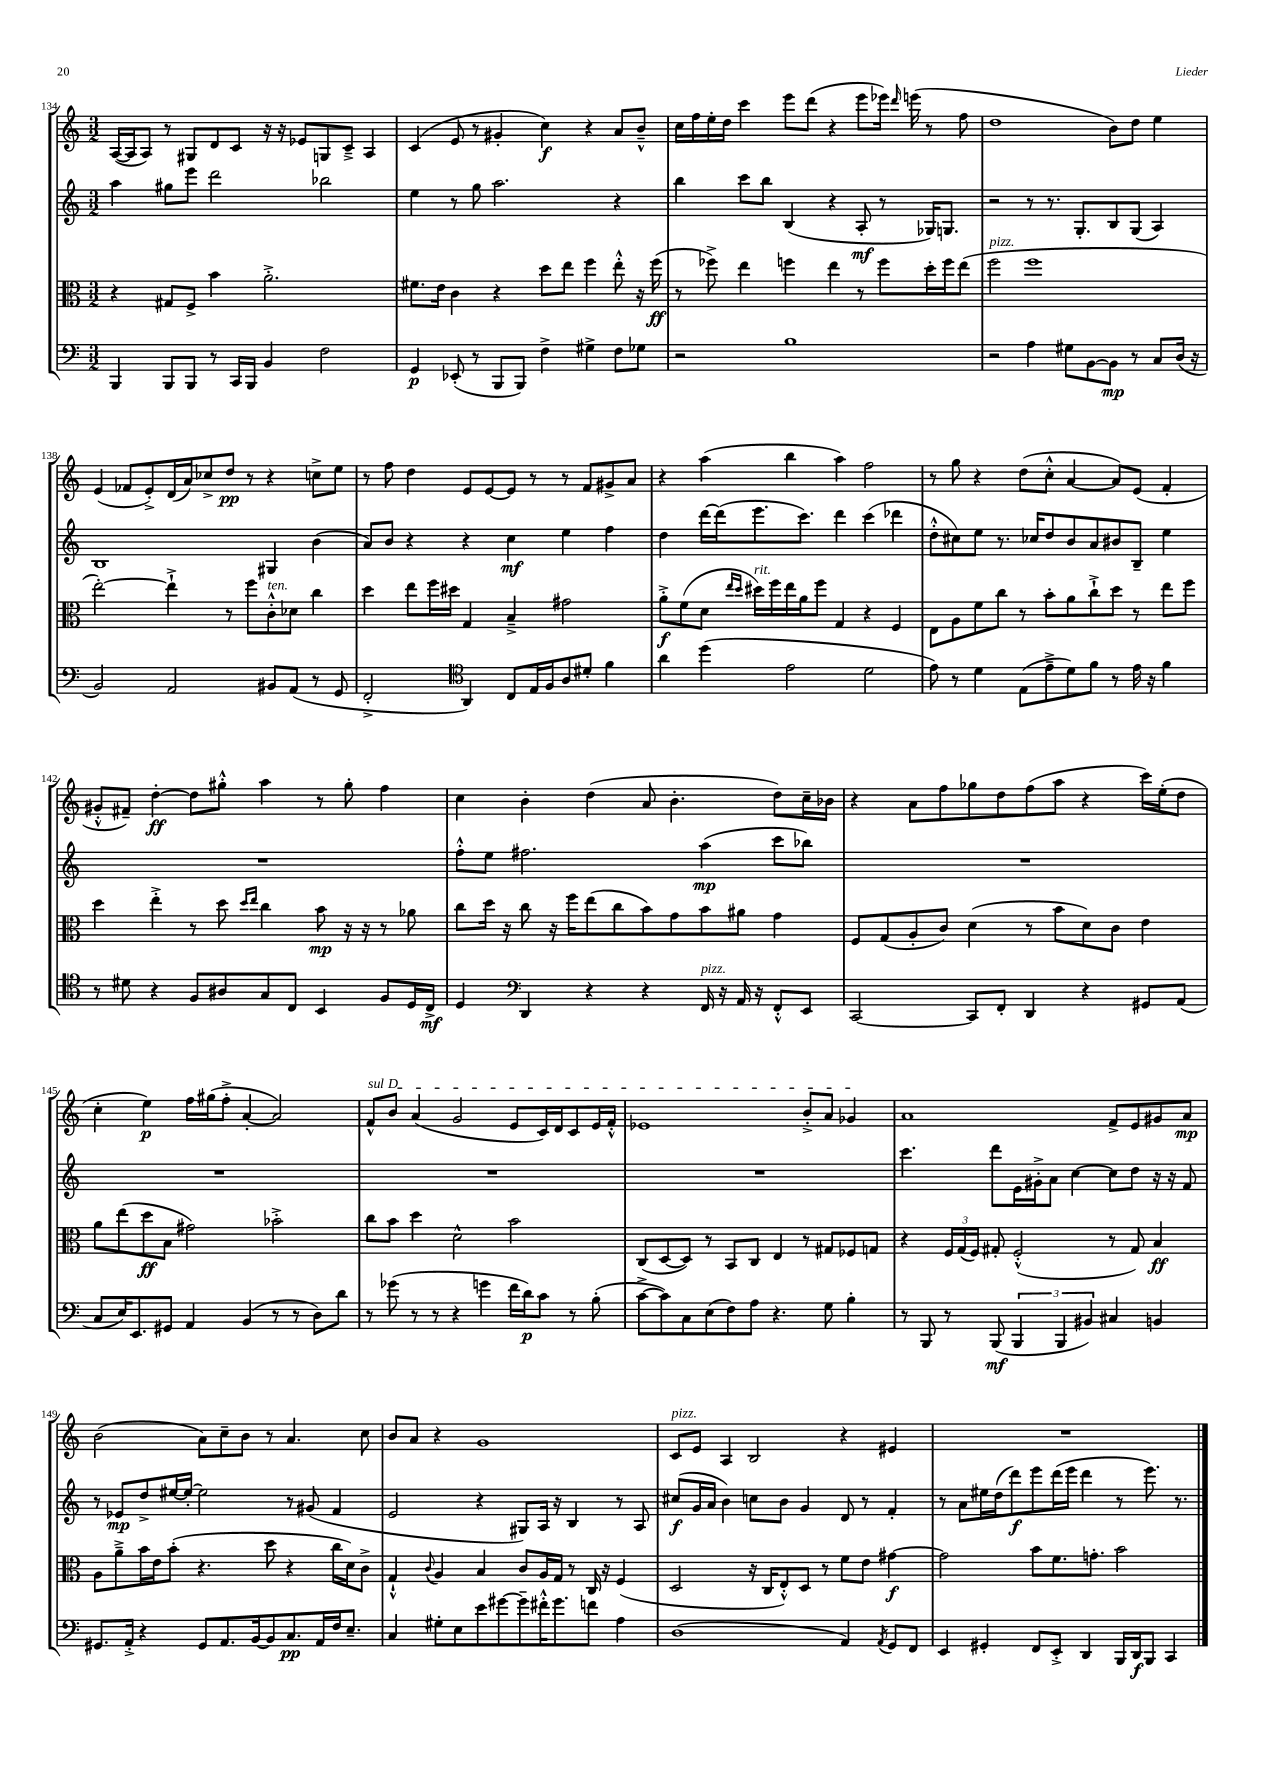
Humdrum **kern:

**kern	**dynam	**kern	**dynam	**kern	**dynam	**kern	**dynam
*part4	*part4	*part3	*part3	*part2	*part2	*part1	*part1
*staff4	*staff4	*staff3	*staff3	*staff2	*staff2	*staff1	*staff1
*clefF4	*	*clefC3	*	*clefG2	*	*clefG2	*
*k[]	*	*k[]	*	*k[]	*	*k[]	*
*M3/2	*	*M3/2	*	*M3/2	*	*M3/2	*
=134	=134	=134	=134	=134	=134	=134	=134
4BBB/	.	4r	.	4aa\	.	([16A/LL	.
.	.	.	.	.	.	16A/J]	.
.	.	.	.	.	.	8A/J)	.
8BBB/L	.	8G#X/L	.	8gg#X\L	.	8r	.
8BBB/J	.	8F^/J	.	8eee\J	.	8G#X/L	.
8r	.	4b\	.	2ddd\	.	8d/	.
16CC/LL	.	.	.	.	.	8c/J	.
16BBB/JJ	.	.	.	.	.	.	.
4BB/	.	2.a'^\	.	.	.	16r	.
.	.	.	.	.	.	16r	.
.	.	.	.	.	.	8e-X/L	.
2F\	.	.	.	2bb-X\	.	8Gn/	.
.	.	.	.	.	.	8c~^/J	.
.	.	.	.	.	.	4A/	.
=135	=135	=135	=135	=135	=135	=135	=135
4GG/	p	8.f#X\L	.	4ee\	.	(4c/	.
.	.	16e\Jk	.	.	.	.	.
(8EE-X'/	.	4c\	.	8r	.	8e/	.
8r	.	.	.	8gg\	.	8r	.
8BBB/L	.	4r	.	2.aa\	.	4g#X'/	.
8BBB/J)	.	.	.	.	.	.	.
4F^\	.	8dd\L	.	.	.	4cc\)	f
.	.	8ee\J	.	.	.	.	.
4G#X^\	.	4ff\	.	.	.	4r	.
8F\L	.	8ee'^^\	.	4r	.	8a/L	.
8G-X\J	.	16r	.	.	.	8b~^^/J	.
.	.	(16ff\	ff	.	.	.	.
=136	=136	=136	=136	=136	=136	=136	=136
2r	.	8r	.	4bb\	.	16cc\LL	.
.	.	.	.	.	.	16ff\	.
.	.	8ff-X^\)	.	.	.	16ee'\	.
.	.	.	.	.	.	16dd\JJ	.
.	.	4ee\	.	8ccc\L	.	4ccc\	.
.	.	.	.	8bb\J	.	.	.
1B	.	4ffn\	.	(4B/	.	8eee\L	.
.	.	.	.	.	.	(8ddd\J	.
.	.	4ee\	.	4r	.	4r	.
.	.	8r	.	8A'/	mf	8eee\L	.
.	.	8ff\L	.	8r	.	16eee-X\Jk)	.
.	.	.	.	.	.	16qqddd/	.
.	.	.	.	.	.	(16eeen\	.
.	.	16dd'\L	.	16G-X/KL)	.	8r	.
.	.	16ff\J	.	8.Gn/J	.	.	.
.	.	(8ee\J	.	.	.	8ff\	.
=137	=137	=137	=137	=137	=137	=137	=137
!	!	!LO:TX:a:i:t=pizz.	!	!	!	!	!
2r	.	2ff\	.	2r	.	1dd	.
4A\	.	1ff	.	8r	.	.	.
.	.	.	.	8.r	.	.	.
8G#X\L	.	.	.	.	.	.	.
.	.	.	.	8.G'/L	.	.	.
[8BB\	.	.	.	.	.	.	.
8BB\J]	mp	.	.	8B/	.	8b\L)	.
8r	.	.	.	(8G/J	.	8dd\J	.
8C/L	.	.	.	4A/)	.	4ee\	.
(16D/Jk	.	.	.	.	.	.	.
16r	.	.	.	.	.	.	.
!!LO:LB:g=z
=138	=138	=138	=138	=138	=138	=138	=138
2BB/)	.	[2ee'\)	.	1B	.	(4e/	.
.	.	.	.	.	.	8f-X/L	.
.	.	.	.	.	.	8e'^/)	.
2AA/	.	4ee`^\]	.	.	.	(16d/L	.
.	.	.	.	.	.	16a/J)	.
.	.	.	.	.	.	8cc-X^/	.
.	.	8r	.	.	.	8dd/J	pp
.	.	8ff\L	.	.	.	8r	.
!	!	!LO:TX:a:i:t=ten.	!	!	!	!	!
8BB#X/L	.	8c'^^\	.	4G#X/	.	4r	.
(8AA/J	.	8d-X\J	.	.	.	.	.
8r	.	4cc\	.	(4b\	.	8ccn^\L	.
8GG/	.	.	.	.	.	8ee\J	.
=139	=139	=139	=139	=139	=139	=139	=139
2FF'^/	.	4dd\	.	8a/L)	.	8r	.
.	.	.	.	8b/J	.	8ff\	.
.	.	8ee\L	.	4r	.	4dd\	.
.	.	16ff\L	.	.	.	.	.
.	.	16dd#X\JJ	.	.	.	.	.
*clefC4	*	*	*	*	*	*	*
4AA/)	.	4G/	.	4r	.	8e/L	.
.	.	.	.	.	.	[8e/	.
8C/L	.	4B~^/	.	4cc\	mf	8e/J]	.
16E/L	.	.	.	.	.	8r	.
16F/J	.	.	.	.	.	.	.
8A/	.	2g#X\	.	4ee\	.	8r	.
8d#X'/J	.	.	.	.	.	8f/L	.
4f\	.	.	.	4ff\	.	8g#X^/	.
.	.	.	.	.	.	8a/J	.
=140	=140	=140	=140	=140	=140	=140	=140
4a\	.	8a'^\L	f	4dd\	.	4r	.
.	.	(8f\	.	.	.	.	.
(4dd\	.	8d\J	.	[16ddd\LL	.	(4aa\	.
.	.	.	.	(16ddd\J]	.	.	.
.	.	16qqee/LL	.	.	.	.	.
.	.	16qqdd/JJ	.	.	.	.	.
!	!	!LO:TX:a:i:t=rit.	!	!	!	!	!
.	.	16dd#X\LL)	.	8.eee\	.	.	.
.	.	16ff\	.	.	.	.	.
2e\	.	16ee\	.	.	.	4bb\	.
.	.	16a\J	.	8.ccc\J)	.	.	.
.	.	8ff\J	.	.	.	.	.
.	.	4G/	.	4ddd\	.	4aa\)	.
2d\	.	4r	.	(4ccc\	.	2ff\	.
.	.	4F/	.	4ddd-X\	.	.	.
=141	=141	=141	=141	=141	=141	=141	=141
8e\)	.	8E\L	.	8dd'^^\L	.	8r	.
8r	.	8A\	.	8cc#X\)	.	8gg\	.
4d\	.	8f\	.	8ee\J	.	4r	.
.	.	8cc\J	.	8.r	.	.	.
(8E\L	.	8r	.	.	.	(8dd\L	.
.	.	.	.	16cc-X/KL	.	.	.
8e~^\	.	8b'\L	.	8dd/	.	8cc'^^\J	.
8d\)	.	8a\	.	8b/	.	[4a/	.
8f\J	.	8cc`^\	.	8a/	.	.	.
8r	.	8dd\J	.	8b#X/	.	8a/L])	.
16e\	.	8r	.	8B~/J	.	(8e/J	.
16r	.	.	.	.	.	.	.
4f\	.	8ee\L	.	4ee\	.	4f'/	.
.	.	8ff\J	.	.	.	.	.
!!LO:LB:g=z
=142	=142	=142	=142	=142	=142	=142	=142
8r	.	4dd\	.	1.r	.	8g#X'^^/L	.
8d#X\	.	.	.	.	.	8f#X~/J)	.
4r	.	4ee'^\	.	.	.	[4dd'\	ff
8F/L	.	8r	.	.	.	8dd\L]	.
8A#X/	.	8dd\	.	.	.	8gg#X'^^\J	.
.	.	16qqdd/LL	.	.	.	.	.
.	.	16qqee/JJ	.	.	.	.	.
8G/	.	4cc\	.	.	.	4aa\	.
8C/J	.	.	.	.	.	.	.
4BB/	.	8b\	mp	.	.	8r	.
.	.	16r	.	.	.	8gg#'\	.
.	.	16r	.	.	.	.	.
8F/L	.	8r	.	.	.	4ff\	.
16D/L	.	8a-X\	.	.	.	.	.
16C^/JJ	mf	.	.	.	.	.	.
=143	=143	=143	=143	=143	=143	=143	=143
4D/	.	8cc\L	.	8ff'^^\L	.	4cc\	.
.	.	16dd\Jk	.	8ee\J	.	.	.
.	.	16r	.	.	.	.	.
*clefF4	*	*	*	*	*	*	*
4DD/	.	8cc\	.	2.ff#X\	.	4b'\	.
.	.	16r	.	.	.	.	.
.	.	16ff\KL	.	.	.	.	.
4r	.	(8ee\	.	.	.	(4dd\	.
.	.	8cc\	.	.	.	.	.
4r	.	8b\)	.	.	.	8a/	.
.	.	8g\	.	.	.	4.b'\	.
!LO:TX:a:i:t=pizz.	!	!	!	!	!	!	!
16FF/	.	8b\	.	(4aa\	mp	.	.
16r	.	.	.	.	.	.	.
16AA/	.	8a#X\J	.	.	.	.	.
16r	.	.	.	.	.	.	.
8FF'^^/L	.	4g\	.	8ccc\L	.	8dd\L)	.
8EE/J	.	.	.	8bb-X\J)	.	16cc~\L	.
.	.	.	.	.	.	16b-X\JJ	.
=144	=144	=144	=144	=144	=144	=144	=144
[2CC/	.	8F/L	.	1.r	.	4r	.
.	.	(8G/	.	.	.	.	.
.	.	8A'/	.	.	.	8a\L	.
.	.	8c/J)	.	.	.	8ff\	.
8CC/L]	.	(4d\	.	.	.	8gg-X\	.
8FF'/J	.	.	.	.	.	8dd\	.
4DD/	.	8r	.	.	.	(8ff\	.
.	.	8b\L	.	.	.	8aa\J	.
4r	.	8d\)	.	.	.	4r	.
.	.	8c\J	.	.	.	.	.
8GG#X/L	.	4e\	.	.	.	16ccc\LL)	.
.	.	.	.	.	.	(16ee'\J	.
(8AA/J	.	.	.	.	.	8dd\J	.
!!LO:LB:g=z
=145	=145	=145	=145	=145	=145	=145	=145
8C/L	.	8a\L	.	1.r	.	4cc'\	.
16E/K)	.	(8ee\	.	.	.	.	.
8.EE/	.	.	.	.	.	.	.
.	.	8dd\	ff	.	.	4ee\)	p
8GG#X/J	.	8B\J	.	.	.	.	.
4AA/	.	2g#X\)	.	.	.	16ff\LL	.
.	.	.	.	.	.	(16gg#X\J	.
.	.	.	.	.	.	8ff'^\J	.
(4BB/	.	.	.	.	.	[4a'/	.
8r	.	2b-X'^\	.	.	.	2a/])	.
8r	.	.	.	.	.	.	.
8D\L)	.	.	.	.	.	.	.
8d\J	.	.	.	.	.	.	.
=146	=146	=146	=146	=146	=146	=146	=146
!	!	!	!	!	!	!LO:TX:a:i:t=sul D	!
8r	.	8cc\L	.	1.r	.	8f^^/L	.
(8g-X\	.	8b\J	.	.	.	8b/J	.
8r	.	4dd\	.	.	.	(4a/	.
8r	.	.	.	.	.	.	.
4r	.	2d^^\	.	.	.	2g/	.
4gn\	.	.	.	.	.	.	.
16f\LL	.	2b\	.	.	.	8e/L	.
16d\J)	p	.	.	.	.	.	.
8c\J	.	.	.	.	.	16c/L)	.
.	.	.	.	.	.	16d/J	.
8r	.	.	.	.	.	8c/	.
(8B'\	.	.	.	.	.	16e/L	.
.	.	.	.	.	.	16f'^^/JJ	.
=147	=147	=147	=147	=147	=147	=147	=147
[8c^\L	.	(8C/L	.	1.r	.	1e-X	.
8c\])	.	[8D/	.	.	.	.	.
8C\	.	8D/J])	.	.	.	.	.
(8E\	.	8r	.	.	.	.	.
8F\)	.	8BB/L	.	.	.	.	.
8A\J	.	8C/J	.	.	.	.	.
4.r	.	4E/	.	.	.	.	.
.	.	8r	.	.	.	8b'^/L	.
8G\	.	8G#X/L	.	.	.	8a/J	.
4B'\	.	8F-X/	.	.	.	4g-X/	.
.	.	8Gn/J	.	.	.	.	.
=148	=148	=148	=148	=148	=148	=148	=148
8r	.	4r	.	4.ccc\	.	1a	.
8BBB/	.	.	.	.	.	.	.
8r	.	24F/LL	.	.	.	.	.
.	.	(24G/	.	.	.	.	.
.	.	24F/JJ)	.	.	.	.	.
(8BBB/	mf	8G#X'/	.	8ddd\L	.	.	.
6BBB/	.	(2F'^^/	.	16e\L	.	.	.
.	.	.	.	16g#X'^\J	.	.	.
.	.	.	.	8a\J	.	.	.
6BBB/	.	.	.	.	.	.	.
.	.	.	.	[4cc\	.	.	.
6BB#X/)	.	.	.	.	.	.	.
4C#X/	.	8r	.	8cc\L]	.	8f^/L	.
.	.	8G#/)	.	8dd\J	.	8e/	.
4BBn/	.	4B/	ff	16r	.	8g#X/	.
.	.	.	.	16r	.	.	.
.	.	.	.	8f/	.	8a/J	mp
!!LO:LB:g=z
=149	=149	=149	=149	=149	=149	=149	=149
8.GG#X/L	.	8A\L	.	8r	.	(2b\	.
.	.	8a~^\	.	8e-X/L	mp	.	.
16AA'^/Jk	.	.	.	.	.	.	.
4r	.	16b\L	.	8dd^/	.	.	.
.	.	16e\J	.	.	.	.	.
.	.	(8b'\J	.	[16ee#X/L	.	.	.
.	.	.	.	16ee#'/JJ_	.	.	.
8GG#/L	.	4.r	.	2ee#\]	.	8a\L)	.
8.AA/	.	.	.	.	.	8cc~\	.
.	.	.	.	.	.	8b\J	.
[16BB/k	.	.	.	.	.	.	.
8BB/]	.	8dd\	.	.	.	8r	.
8.C/	pp	4r	.	8r	.	4.a/	.
.	.	.	.	(8g#X/	.	.	.
16AA/L	.	.	.	.	.	.	.
16F/J	.	16cc\LL	.	4f/	.	.	.
8.E~/J	.	16d\J)	.	.	.	.	.
.	.	8c^\J	.	.	.	8cc\	.
=150	=150	=150	=150	=150	=150	=150	=150
4C/	.	4G`^^/	.	2e/	.	8b/L	.
.	.	.	.	.	.	8a/J	.
.	.	8qqc/	.	.	.	.	.
8G#X'\L	.	4A/	.	.	.	4r	.
8E\	.	.	.	.	.	.	.
8e\	.	4B/	.	4r	.	1g	.
[8g#X\	.	.	.	.	.	.	.
8g#~\]	.	8c/L	.	8G#X/L)	.	.	.
16f#X'^^\K	.	16A/L	.	16A/Jk	.	.	.
8.g#\	.	16G/JJ	.	16r	.	.	.
.	.	8r	.	4B/	.	.	.
8fn\J	.	16C/	.	.	.	.	.
.	.	16r	.	.	.	.	.
4A\	.	(4F/	.	8r	.	.	.
.	.	.	.	8A/	.	.	.
=151	=151	=151	=151	=151	=151	=151	=151
!	!	!	!	!	!	!LO:TX:a:i:t=pizz.	!
(1D	.	2D/	.	(8cc#X/L	f	8c/L	.
.	.	.	.	16g/L	.	8e/J	.
.	.	.	.	16a/JJ	.	.	.
.	.	.	.	4b\)	.	4A/	.
.	.	16r	.	8ccn\L	.	2B/	.
.	.	16C/KL	.	.	.	.	.
.	.	8E'^^/)	.	8b\J	.	.	.
.	.	8D/J	.	4g/	.	.	.
.	.	8r	.	.	.	.	.
4AA/)	.	8f\L	.	8d/	.	4r	.
.	.	8e\J	.	8r	.	.	.
8qAA/	.	.	.	.	.	.	.
8GG/L	.	[4g#X\	f	4f'/	.	4e#X/	.
8FF/J	.	.	.	.	.	.	.
=152	=152	=152	=152	=152	=152	=152	=152
4EE/	.	2g#\]	.	8r	.	1.r	.
.	.	.	.	8a\L	.	.	.
4GG#X'/	.	.	.	16ee#X\L	.	.	.
.	.	.	.	(16dd\J	.	.	.
.	.	.	.	8ddd\)	f	.	.
8FF/L	.	8b\L	.	8eee\	.	.	.
8EE'^/J	.	8.f\	.	(16ddd\L	.	.	.
.	.	.	.	16eee\JJ	.	.	.
4DD/	.	.	.	4ddd\	.	.	.
.	.	8.gn'\J	.	.	.	.	.
16BBB/LL	.	2b\	.	8r	.	.	.
16DD/J	f	.	.	.	.	.	.
8BBB/J	.	.	.	8.eee\)	.	.	.
4CC/	.	.	.	.	.	.	.
.	.	.	.	8.r	.	.	.
==	==	==	==	==	==	==	==
*-	*-	*-	*-	*-	*-	*-	*-
